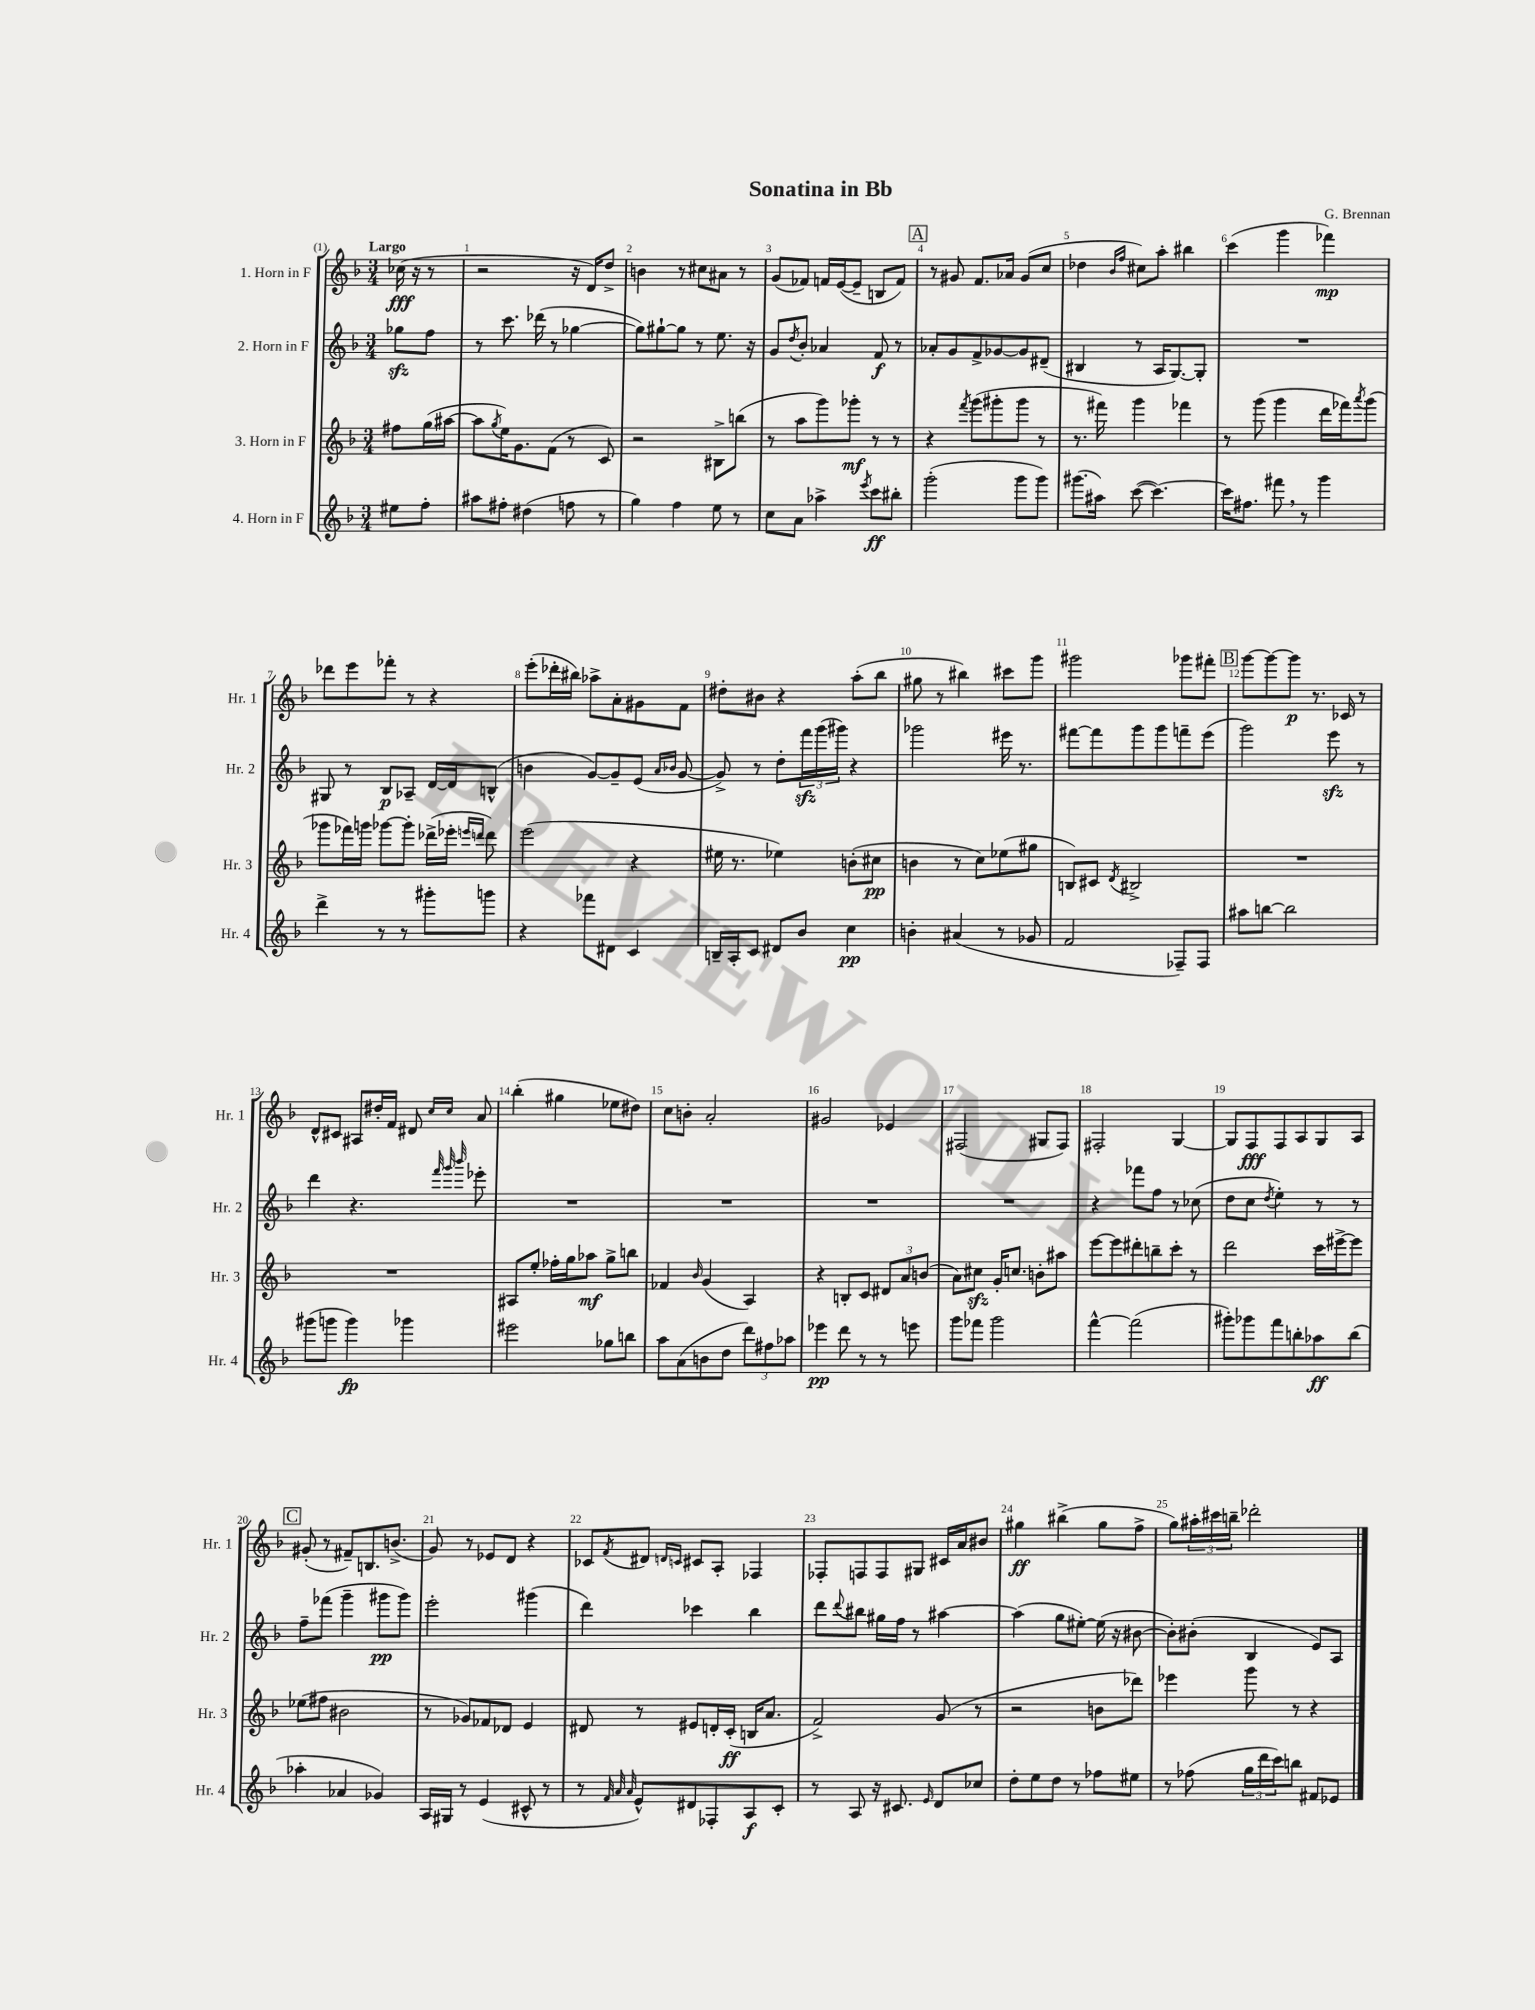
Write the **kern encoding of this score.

**kern	**dynam	**kern	**dynam	**kern	**dynam	**kern	**dynam
*part4	*part4	*part3	*part3	*part2	*part2	*part1	*part1
*staff4	*staff4	*staff3	*staff3	*staff2	*staff2	*staff1	*staff1
*I"4. Horn in F	*	*I"3. Horn in F	*	*I"2. Horn in F	*	*I"1. Horn in F	*
*I'Hr. 4	*	*I'Hr. 3	*	*I'Hr. 2	*	*I'Hr. 1	*
*clefG2	*	*clefG2	*	*clefG2	*	*clefG2	*
*k[b-]	*	*k[b-]	*	*k[b-]	*	*k[b-]	*
*M3/4	*	*M3/4	*	*M3/4	*	*M3/4	*
=	=	=	=	=	=	=	=
!	!	!	!	!	!	!LO:TX:a:B:t=Largo	!
8ee#X\L	.	8ff#X\L	.	8gg-Xzz\L	.	(16cc-X\	fff
.	.	.	.	.	.	16r	.
8ff'\J	.	(16gg\L	.	8ff\J	.	8r	.
.	.	[16aa#X\JJ	.	.	.	.	.
=1	=1	=1	=1	=1	=1	=1	=1
8aa#X\L	.	8aa#\L]	.	8r	.	2r	.
.	.	8qgg/	.	.	.	.	.
8ff#X'\J	.	16ee\K)	.	8.ccc\	.	.	.
.	.	8.g\	.	.	.	.	.
(4dd#X\	.	.	.	.	.	.	.
.	.	.	.	(16ddd-X\	.	.	.
.	.	(8f\J	.	8r	.	.	.
8ffn\	.	8r	.	[4gg-X\	.	16r	.
.	.	.	.	.	.	16d/KL)	.
8r	.	8c/)	.	.	.	8dd^/J	.
=2	=2	=2	=2	=2	=2	=2	=2
4gg\)	.	2r	.	8gg-\L])	.	4bn\	.
.	.	.	.	[8gg#X`\	.	.	.
4ff\	.	.	.	8gg#\J]	.	8r	.
.	.	.	.	8r	.	8cc#X\L	.
8ee\	.	8B#X^\L	.	8.ee\	.	8a#X\J	.
8r	.	(8bbn\J	.	.	.	8r	.
.	.	.	.	16r	.	.	.
=3	=3	=3	=3	=3	=3	=3	=3
8cc\L	.	8r	.	8g/L	.	(8g/L	.
.	.	.	.	8qdd/	.	.	.
8a\J	.	8aa\L	.	8b-'/J	.	8f-X/J)	.
4aa-X^\	.	8ggg\)	.	4a-X/	.	16fn/LL	.
.	.	.	.	.	.	([16e/J	.
.	.	8ggg-X'\J	mf	.	.	8e~/J]	.
8qeee/	.	.	.	.	.	.	.
8ccc\L	ff	8r	.	8f/	f	8Bn/L	.
8bb#X'\J	.	8r	.	8r	.	8f/J)	.
!!LO:REH:place=s1:t=A
=4	=4	=4	=4	=4	=4	=4	=4
(2ggg'\	.	4r	.	8a-X'/L	.	8r	.
.	.	.	.	8g/	.	8g#X/	.
.	.	8qfff/	.	.	.	.	.
.	.	(8ggg\L	.	8f^/	.	8.f/L	.
.	.	8ggg#X'\	.	[8g-X/	.	.	.
.	.	.	.	.	.	16a-X/Jk	.
8ggg\L	.	8ggg#\J	.	8g-/]	.	(8g#/L	.
8ggg\J)	.	8r	.	(8d#X~/J	.	8cc/J	.
=5	=5	=5	=5	=5	=5	=5	=5
(8.ggg#X\L	.	8.r	.	4B#X/	.	4dd-X\	.
16aa#X\Jk)	.	16fff#X\)	.	.	.	.	.
.	.	.	.	.	.	16qqb-/LL	.
.	.	.	.	.	.	16qqff/JJ	.
([8ccc\	.	4ggg\	.	8r	.	8cc#X\L)	.
4.ccc\_)	.	.	.	16A/KL	.	8aa'\J	.
.	.	.	.	[8.G/)	.	.	.
.	.	4fff-X\	.	.	.	4bb#X\	.
.	.	.	.	8G'/J]	.	.	.
=6	=6	=6	=6	=6	=6	=6	=6
16ccc\KL]	.	8r	.	2.r	.	(4ccc\	.
8.ff#X\J	.	.	.	.	.	.	.
.	.	(8ggg\	.	.	.	.	.
8fff#X,\	.	4ggg\	.	.	.	4ggg\	.
8r	.	.	.	.	.	.	.
4ggg\	.	16ddd\LL	.	.	.	4fff-X\)	mp
.	.	16fff-X\J)	.	.	.	.	.
.	.	8qaaa/	.	.	.	.	.
.	.	(8ggg\J	.	.	.	.	.
!!LO:LB:g=z
=7	=7	=7	=7	=7	=7	=7	=7
4ddd^\	.	8ggg-X\L	.	8G#X/	.	8ddd-X\L	.
.	.	16fff-X\L)	.	8r	.	8eee\	.
.	.	16gggn\JJ	.	.	.	.	.
8r	.	[8ggg-X\L	.	8B-/L	p	8fff-X'\J	.
8r	.	8ggg-'\J]	.	8A-X~/J	.	8r	.
8ggg#X'\L	.	(16ddd-X^\LL	.	[16d/LL	.	4r	.
.	.	16eee-X'\JJ	.	16d/J]	.	.	.
.	.	16qqeeen/LL	.	.	.	.	.
.	.	16qqdddn/JJ	.	.	.	.	.
8gggn\J	.	8ddd\)	.	(8Bn^^/J	.	.	.
=8	=8	=8	=8	=8	=8	=8	=8
4r	.	(2eee\	.	4bn\	.	(8eee'\L	.
.	.	.	.	.	.	16ddd-X'\L	.
.	.	.	.	.	.	16bb#X\JJ)	.
8fff-X\L	.	.	.	[8g/L)	.	8aa-X^\L	.
8d#X\J	.	.	.	8g~/]	.	8a'\	.
4c/	.	4r	.	(8e/J	.	8g#X\	.
.	.	.	.	16qqa/LL	.	.	.
.	.	.	.	16qqb-X/JJ	.	.	.
.	.	.	.	[8g/	.	8f\J	.
=9	=9	=9	=9	=9	=9	=9	=9
16Bn~/LL	.	16ee#X\	.	8g^/])	.	8dd#X'\L	.
16A'/J	.	8.r	.	.	.	.	.
8c/J	.	.	.	8r	.	8b#X\J	.
8d#X/L	.	4ee-X\)	.	8dd'\L	.	4r	.
8b-/J	.	.	.	24fffzz\L	.	.	.
.	.	.	.	(24ggg\	.	.	.
.	.	.	.	24ggg#X\JJ)	.	.	.
4cc\	pp	(8bn'\L	.	4r	.	(8aa'\L	.
.	.	8cc#X\J	pp	.	.	8bb-\J	.
=10	=10	=10	=10	=10	=10	=10	=10
4bn'\	.	4bn\	.	2ggg-X\	.	8gg#X\	.
.	.	.	.	.	.	8r	.
(4a#X/	.	8r	.	.	.	4bb#X\)	.
.	.	8cc\L)	.	.	.	.	.
8r	.	(8ee-X\	.	16eee#X\	.	8ccc#X\L	.
.	.	.	.	8.r	.	.	.
8g-X/	.	8gg#X\J	.	.	.	8ggg\J	.
=11	=11	=11	=11	=11	=11	=11	=11
2f/	.	8Bn/L)	.	[8fff#X\L	.	2ggg#X\	.
.	.	8c#X/J	.	8fff#\]	.	.	.
.	.	8qd/	.	.	.	.	.
.	.	2B#X^/	.	8ggg\	.	.	.
.	.	.	.	8ggg\	.	.	.
8F-X~/L)	.	.	.	8fffn~\	.	8ggg-X\L	.
8F-/J	.	.	.	(8eee\J	.	8fff#X'\J	.
!!LO:REH:place=s1:t=B
=12	=12	=12	=12	=12	=12	=12	=12
8aa#X\L	.	2.r	.	2ggg\)	.	[8ggg\L	.
[8bbn\J	.	.	.	.	.	8ggg\_	.
2bb\]	.	.	.	.	.	8ggg\J]	p
.	.	.	.	.	.	8.r	.
.	.	.	.	8eeezz\	.	.	.
.	.	.	.	.	.	16c-X/	.
.	.	.	.	8r	.	8r	.
!!LO:LB:g=z
=13	=13	=13	=13	=13	=13	=13	=13
(8ggg#X\L	.	2.r	.	4ddd\	.	8d^^/L	.
8gggn\J	.	.	.	.	.	8c#X/J	.
4ggg\)	fp	.	.	4.r	.	8A#X/L	.
.	.	.	.	.	.	16dd#X'/L	.
.	.	.	.	.	.	16f/JJ	.
4ggg-X\	.	.	.	.	.	8d#X/	.
.	.	.	.	32qqfff/	.	.	.
.	.	.	.	32qqggg/	.	16qqcc/LL	.
.	.	.	.	32qqbbb-/	.	16qqcc/JJ	.
.	.	.	.	8eee-X'\	.	8a/	.
=14	=14	=14	=14	=14	=14	=14	=14
2eee#X\	.	8A#X/L	.	2.r	.	(4bb-'\	.
.	.	8ee'/J	.	.	.	.	.
.	.	16ff-X'\LL	.	.	.	4gg#X\	.
.	.	16gg\J	.	.	.	.	.
.	.	8aa-X\J	mf	.	.	.	.
8gg-X\L	.	8gg^\L	.	.	.	8ee-X\L	.
8bbn\J	.	8bbn\J	.	.	.	8dd#X\J)	.
=15	=15	=15	=15	=15	=15	=15	=15
8aa\L	.	4f-X/	.	2.r	.	8cc\L	.
(8a\	.	.	.	.	.	8bn'\J	.
.	.	16qqb-/	.	.	.	.	.
8bn\	.	(4g/	.	.	.	2a'/	.
8dd\J	.	.	.	.	.	.	.
12ddd\L)	.	4A/)	.	.	.	.	.
12ff#X\	.	.	.	.	.	.	.
12aa-X\J	.	.	.	.	.	.	.
=16	=16	=16	=16	=16	=16	=16	=16
4eee-X\	pp	4r	.	2.r	.	2g#X/	.
8ddd\	.	8Bn'/L	.	.	.	.	.
8r	.	8c/J	.	.	.	.	.
8r	.	12d#X/L	.	.	.	4e-X/	.
.	.	12a/	.	.	.	.	.
8eeen\	.	.	.	.	.	.	.
.	.	(12bn/J	.	.	.	.	.
=17	=17	=17	=17	=17	=17	=17	=17
8ggg\L	.	8a\L)	.	2.r	.	(2F#X/	.
8fff-X\J	.	8cc#Xzz\J	.	.	.	.	.
2ggg\	.	16g'/KL	.	.	.	.	.
.	.	8.ccn/J	.	.	.	.	.
.	.	8bn'\L	.	.	.	8G#X/L	.
.	.	8aa#X\J	.	.	.	8F#/J)	.
=18	=18	=18	=18	=18	=18	=18	=18
[4fff^^\	.	[8eee\L	.	4r	.	2F#X'/	.
.	.	8eee\]	.	.	.	.	.
(2fff\]	.	8ddd#X'\	.	8fff-X\L	.	.	.
.	.	8bbn~\	.	8ff\J	.	.	.
.	.	8ccc'\J	.	8r	.	[4G/	.
.	.	8r	.	(8cc-X\	.	.	.
=19	=19	=19	=19	=19	=19	=19	=19
8ggg#X'\L)	.	2ddd\	.	8dd\L	.	8G/L]	.
8ggg-X\	.	.	.	8cc\J	.	8F/	fff
.	.	.	.	8qdd/	.	.	.
8fff\	.	.	.	4ee'\)	.	8F/	.
8bbn'\	.	.	.	.	.	8A/	.
8aa-X\	ff	16ccc\LL	.	8r	.	8G/	.
.	.	[16eee#X^\J	.	.	.	.	.
(8bb\J	.	8eee#\J]	.	8r	.	8A/J	.
!!LO:LB:g=z
!!LO:REH:place=s1:t=C
=20	=20	=20	=20	=20	=20	=20	=20
4aa-X'\	.	(8ee-X\L	.	8ff~\L	.	(8g#X'/	.
.	.	8ff#X\J	.	(8fff-X\J	.	8r	.
4a-X/	.	2b#X\	.	4ggg~\	.	8f#X~/L)	.
.	.	.	.	.	.	8.Bn/	.
4g-X/)	.	.	.	8ggg#X\L	pp	.	.
.	.	.	.	.	.	(8.bn^/J	.
.	.	.	.	8ggg#\J)	.	.	.
=21	=21	=21	=21	=21	=21	=21	=21
16A/LL	.	8r	.	2eee'\	.	8g/)	.
16G#X/JJ	.	.	.	.	.	.	.
8r	.	8g-X/L)	.	.	.	8r	.
(4e/	.	8f-X/	.	.	.	8e-X/L	.
.	.	8d-X/J	.	.	.	8d/J	.
8c#X^^/	.	4e/	.	(4ggg#X\	.	4r	.
8r	.	.	.	.	.	.	.
=22	=22	=22	=22	=22	=22	=22	=22
8r	.	8d#X/	.	4ddd\)	.	8c-X/L	.
32qqf/	.	.	.	.	.	.	.
32qqa/	.	.	.	.	.	.	.
32qqa/	.	.	.	.	.	8qf/	.
8e^^/L)	.	8r	.	.	.	8d#X/J	.
.	.	.	.	.	.	16qqdn/LL	.
.	.	.	.	.	.	16qqcn/JJ	.
8d#X/	.	8e#X/L	.	4ccc-X\	.	8c#X/L	.
8F-X'/	.	16dn'/L	.	.	.	8A'/J	.
.	.	(16c'/JJ	ff	.	.	.	.
8A/	f	16Bn/KL	.	4bb-\	.	4F-X/	.
.	.	8.a/J	.	.	.	.	.
8c'/J	.	.	.	.	.	.	.
=23	=23	=23	=23	=23	=23	=23	=23
8r	.	2f^/)	.	8ddd\L	.	8F-X'/L	.
.	.	.	.	8qqddd/	.	.	.
8A/	.	.	.	8bb#X\J	.	8Fn/	.
16r	.	.	.	16gg#X\LL	.	8F/	.
8.c#X/	.	.	.	16ff\JJ	.	.	.
.	.	.	.	8r	.	8G#X/J	.
16qqe/	.	.	.	.	.	.	.
8d/L	.	(8g/	.	[4aa#X\	.	16c#X/LL	.
.	.	.	.	.	.	16a/J	.
8cc-X/J	.	8r	.	.	.	8b#X/J	.
=24	=24	=24	=24	=24	=24	=24	=24
8dd'\L	.	2r	.	(4aa#\]	.	4gg#X\	ff
8ee\	.	.	.	.	.	.	.
8dd\J	.	.	.	8gg\L	.	(4bb#X^\	.
8r	.	.	.	[8ee#X'\J)	.	.	.
8ff-X\L	.	8bn\L	.	(16ee#\]	.	8gg#\L	.
.	.	.	.	16r	.	.	.
8ee#X\J	.	8ddd-X\J)	.	[8b#X\	.	8ff^\J	.
=25	=25	=25	=25	=25	=25	=25	=25
8r	.	4eee-X\	.	8b#'\L])	.	8gg\L)	.
(8ff-X\	.	.	.	(8b#X'\J	.	24aa#X'\L	.
.	.	.	.	.	.	24ccc#X\	.
.	.	.	.	.	.	24bbn~\JJ	.
24gg\LL	.	8ggg\	.	4B-/	.	2ddd-X'\	.
24ddd\	.	.	.	.	.	.	.
24ccc\J)	.	.	.	.	.	.	.
8bbn\J	.	8r	.	.	.	.	.
8f#X/L	.	4r	.	8e/L)	.	.	.
8e-X/J	.	.	.	8A/J	.	.	.
==	==	==	==	==	==	==	==
*-	*-	*-	*-	*-	*-	*-	*-
